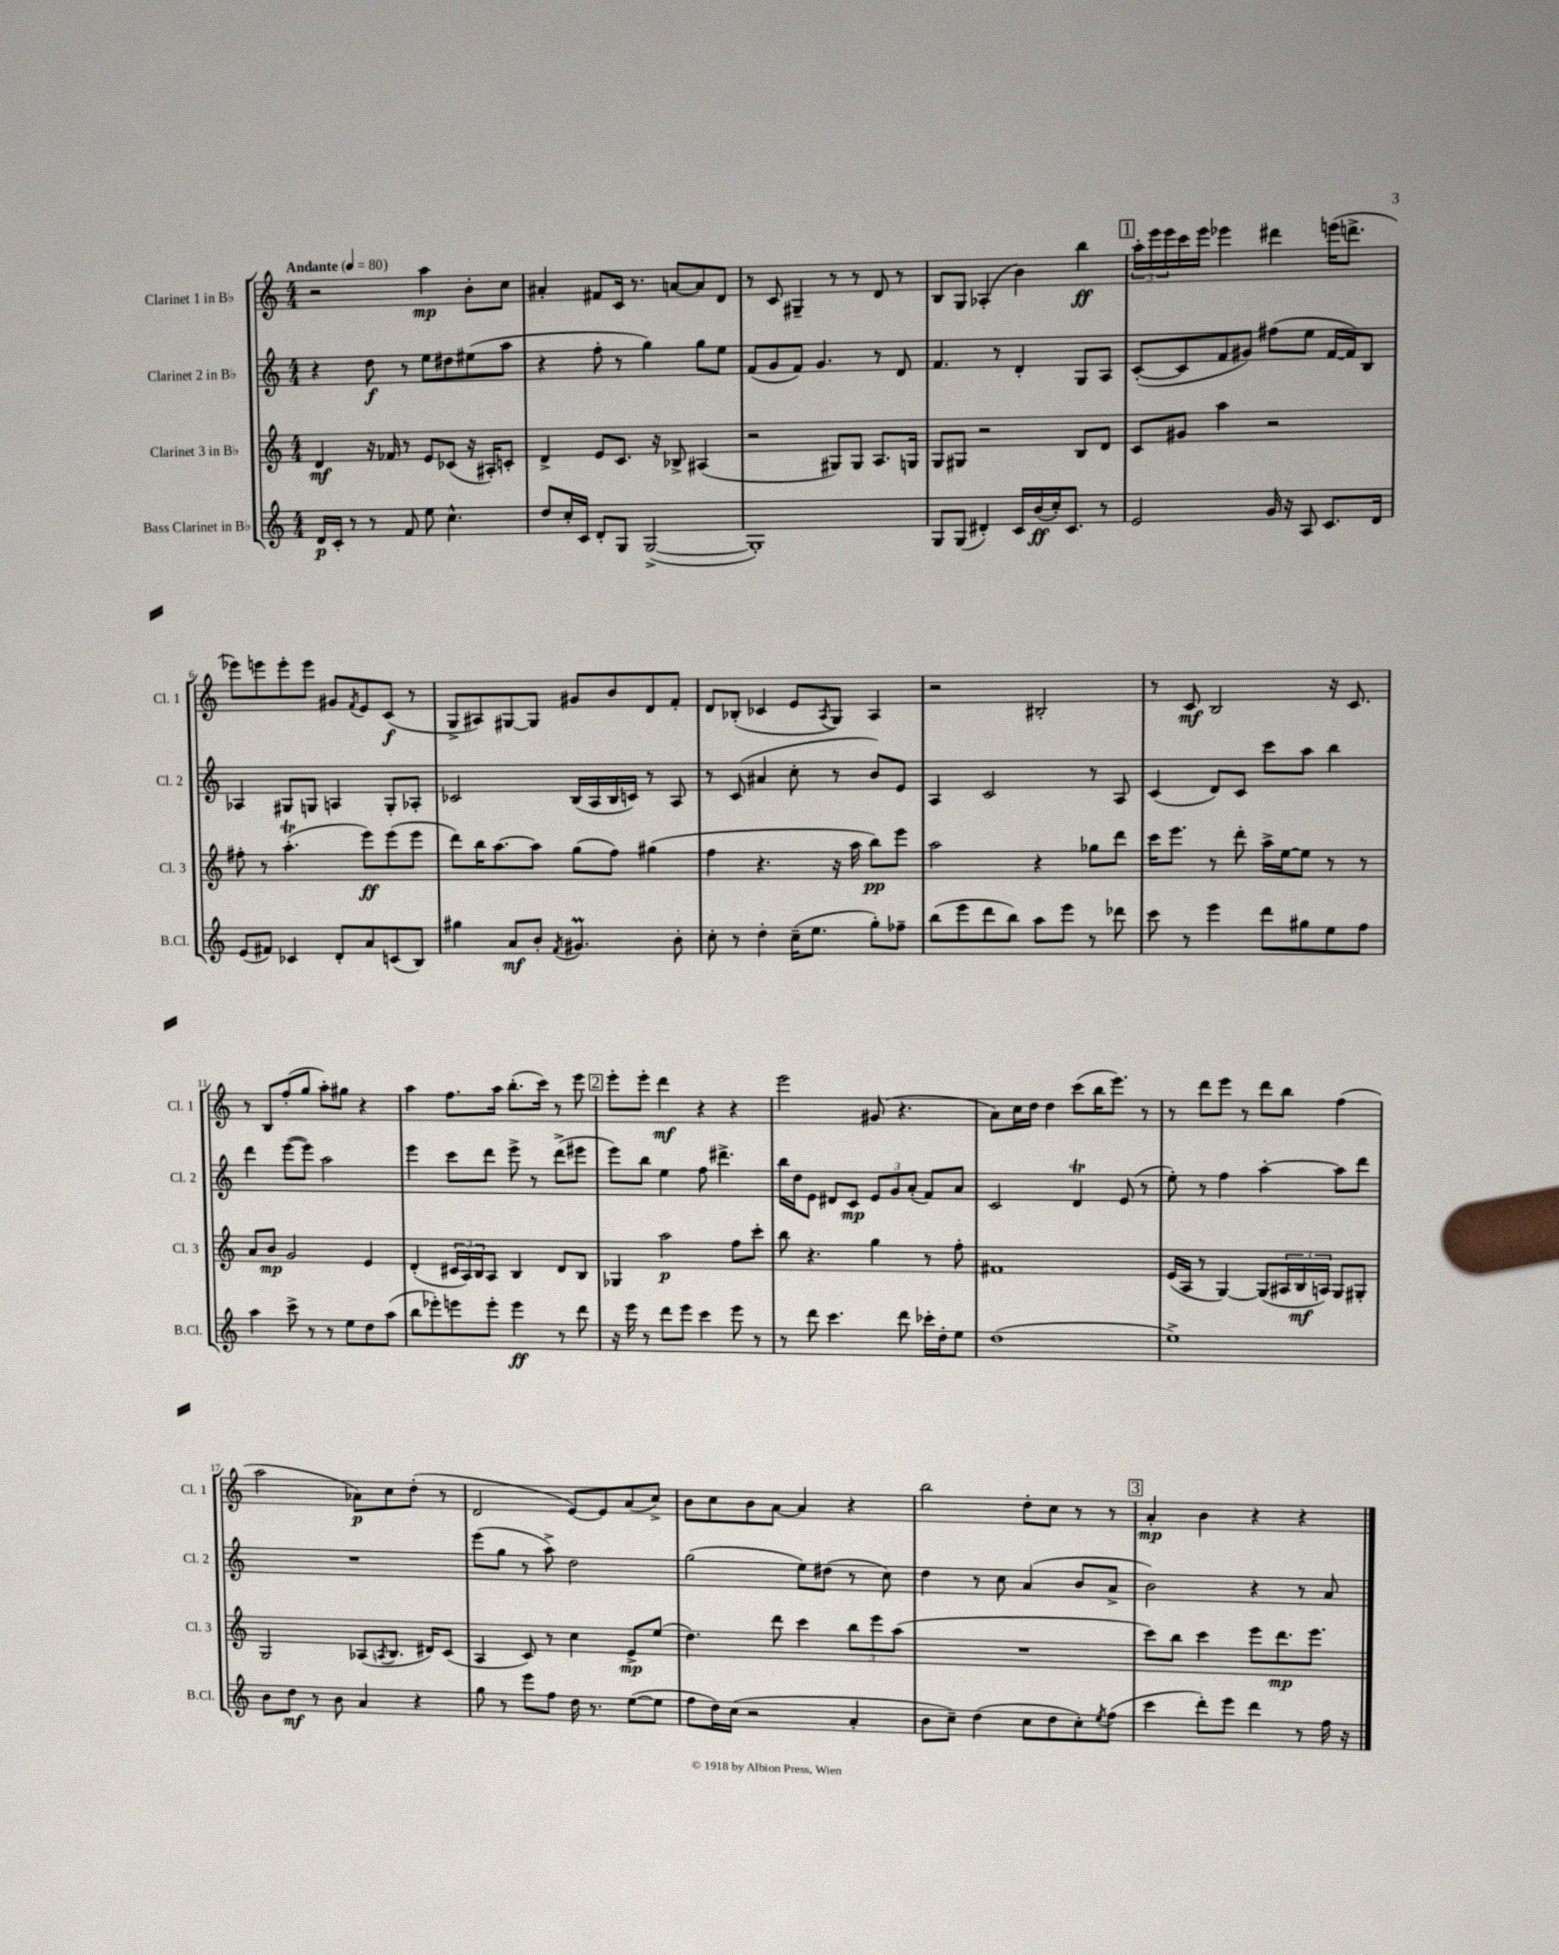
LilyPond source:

<<
\new StaffGroup <<
\new Staff = "s0" \with { instrumentName = "Clarinet 1 in Bb" shortInstrumentName = "Cl. 1" } {
    \clef treble \key c \major \numericTimeSignature \time 4/4 \tempo "Andante" 4 = 80
    r2 a''4\mp b'8-. c''8 |
    ais'4-. fis'8 c'16 r8. a'8~ a'8 d'8 |
    r8 c'8 gis4-- r8 r8 d'8 r8 |
    b8 g8 aes4-.( b'4) b''4\ff |
    \mark \markup { \box "1" } \tuplet 3/2 { a''16-. e'''16 e'''16 } c'''16 e'''16 ees'''4 dis'''4 e'''16( d'''8.-> |
    ees'''8) e'''8 e'''8-. e'''8 gis'8 \acciaccatura { f'8 } e'8 c'8\f( r8 |
    g8-> ais8) gis8~ gis8 gis'8 b'8 d'8 f'8-. |
    d'8 bes8-.( ces'4 e'8 \acciaccatura { a8 } g8) a4 |
    r2 bis2-. |
    r8 c'8\mf b2 r16 c'8. |
    r8 b8 f''8-.( g''8 a''8-.) gis''8 r4 |
    a''4 f''8. a''16 b''8.-.( c'''16) r8 e'''8 |
    \mark \markup { \box "2" } e'''8-. e'''8-. d'''4\mf r4 r4 |
    e'''2 gis'8( r4. |
    a'8) c''16 d''16 d''4 c'''8( b''16 e'''8.) r8 |
    r8 d'''8 e'''8 r8 d'''8 b''8 f''4( |
    a''2 aes'8\p) c''8 d''8-.( r8 |
    d'2 e'8~) e'8 a'8( c''8->) |
    b'8 c''8 b'8 a'8~ a'4 r4 |
    b''2 d''8-. c''8 r8 r8 |
    \mark \markup { \box "3" } a'4-.\mp b'4 r4 r4 \bar "|." |
}
\new Staff = "s1" \with { instrumentName = "Clarinet 2 in Bb" shortInstrumentName = "Cl. 2" } {
    \clef treble \key c \major \numericTimeSignature \time 4/4
    r4 d''8\f r8 e''8 dis''8 eis''8( a''8 |
    r4 f''8-. r8 g''4) g''8 e''8 |
    f'8( g'8 f'8) g'4. r8 d'8 |
    f'4. r8 d'4-. g8 a8 |
    \mark \markup { \box "1" } c'8~-.( c'8 f'8 gis'8) fis''8( e''8 f'16~ f'16) b8 |
    aes4 gis8 g8 a4 g8-. aes8-. |
    ces'2 b16( a16 b16 c'16) r8 a8 |
    r8 c'8( ais'4 c''8-. r8 b'8) e'8 |
    a4 c'2 r8 a8 |
    c'4( d'8) c'8 c'''8 a''8 b''4 |
    d'''4 e'''8~( e'''8) a''2 |
    e'''4 c'''8 d'''8 e'''8-> r8 d'''8->( eis'''8 |
    \mark \markup { \box "2" } e'''8) b''8 e''4 f''8 dis'''4.-> |
    b''16 d''16 e'8 dis'8 c'8\mp \tuplet 3/2 { e'8 g'8 a'8-.( } f'8) a'8 |
    c'2 d'4\trill e'8( r8 |
    e''8-.) r8 f''4 a''4~-. a''8 d'''8 |
    R1 |
    e'''8( g''8 r8 a''8->) d''2 |
    g''2( e''8) dis''8( r8 c''8) |
    d''4 r8 c''8 a'4( b'8 a'8-> |
    \mark \markup { \box "3" } b'2) r4 r8 a'8 \bar "|." |
}
\new Staff = "s2" \with { instrumentName = "Clarinet 3 in Bb" shortInstrumentName = "Cl. 3" } {
    \clef treble \key c \major \numericTimeSignature \time 4/4
    d'4\mf r16 fes'16 r8 e'8 ces'8( r16 ais16-.) c'8-. |
    d'4-> e'8 c'8. r16 bes8-> ais4( |
    r2 gis8) gis8 a8. g16 |
    g8 gis8 r2 b8 d'8 |
    \mark \markup { \box "1" } c'8 gis'8 a''4 r2 |
    fis''8-. r8 a''4.-.\trill( e'''8\ff) e'''8( e'''8 |
    d'''8) b''16 a''8.~ a''8 g''8( f''8) gis''4( |
    f''4 r4. r16 a''16 b''8\pp) e'''8 |
    a''2 r4 ges''8 d'''8 |
    c'''16 e'''8. r8 d'''8-. a''16-> e''16~ e''8 r8 r8 |
    a'8 b'8\mp g'2 e'4 |
    d'4-.( \tuplet 3/2 { cis'16 a16) b16 } a8 b4 d'8 b8 |
    \mark \markup { \box "2" } ges4 a''2\p f''8 c'''8-. |
    b''8 r4. g''4 r8 f''8-. |
    fis'1 |
    e'16( a16 r8 g4~) g8( \tuplet 3/2 { ais16 b16\mf a16) } g8 gis8-. |
    g2 aes8( \acciaccatura { a8 } b8. dis'16) c'8( |
    a4 c'8) r8 c''4 e'8->\mp e''8( |
    d''4.) d'''8 c'''4 \tuplet 3/2 { b''8 e'''8 a''8( } |
    R1 |
    \mark \markup { \box "3" } c'''8) b''8 c'''4 e'''8 d'''8.\mp e'''8. \bar "|." |
}
\new Staff = "s3" \with { instrumentName = "Bass Clarinet in Bb" shortInstrumentName = "B.Cl." } {
    \clef treble \key c \major \numericTimeSignature \time 4/4
    d'16\p c'16-. r8 r8 f'8 e''8 c''4.-^ |
    d''8 c''16-. c'16 d'8-. g8 g2~->( |
    g1-.) |
    g8 g8( dis'4-.) c'16 b'16\ff( c''16-.) c'8. r8 |
    \mark \markup { \box "1" } e'2 g'16 r16 a8 c'8. d'16 |
    e'8( fis'8) ces'4 d'8-. a'8 c'8( b8) |
    gis''4 a'8\mf b'8-. \acciaccatura { f'8 } gis'4.\prall b'8-. |
    c''8-. r8 d''4-. c''16--( e''8. g''8-.) fes''8-- |
    b''8( e'''8 d'''8 b''8) a''8 e'''8 r8 des'''8 |
    c'''8 r8 e'''4 d'''8 gis''8 e''8 f''8 |
    a''4 c'''8-> r8 r8 e''8 d''8 a''8( |
    b''8 ees'''8-.) e'''8 e'''8-. e'''4\ff r8 d'''8 |
    \mark \markup { \box "2" } r16 e'''16 r8 d'''8 e'''8 c'''4 e'''8 r8 |
    r8 d'''8 c'''4. d'''8 ces'''16-. d''16-. e''8 |
    d''1( |
    e''1->) |
    b'8 d''8\mf r8 b'8 a'4 r4 |
    g''8 r8 e'''8 f''8 d''16 r8. e''8~( e''8 |
    f''8 d''16) c''16( r2 a'4-. |
    b'8 c''8--) d''4( c''8 d''8 c''8-.) \acciaccatura { e''8 } f''8( |
    \mark \markup { \box "3" } c'''4 d'''8-.) e'''8 d'''4 r8 f''16 r16 \bar "|." |
}
>>
>>
